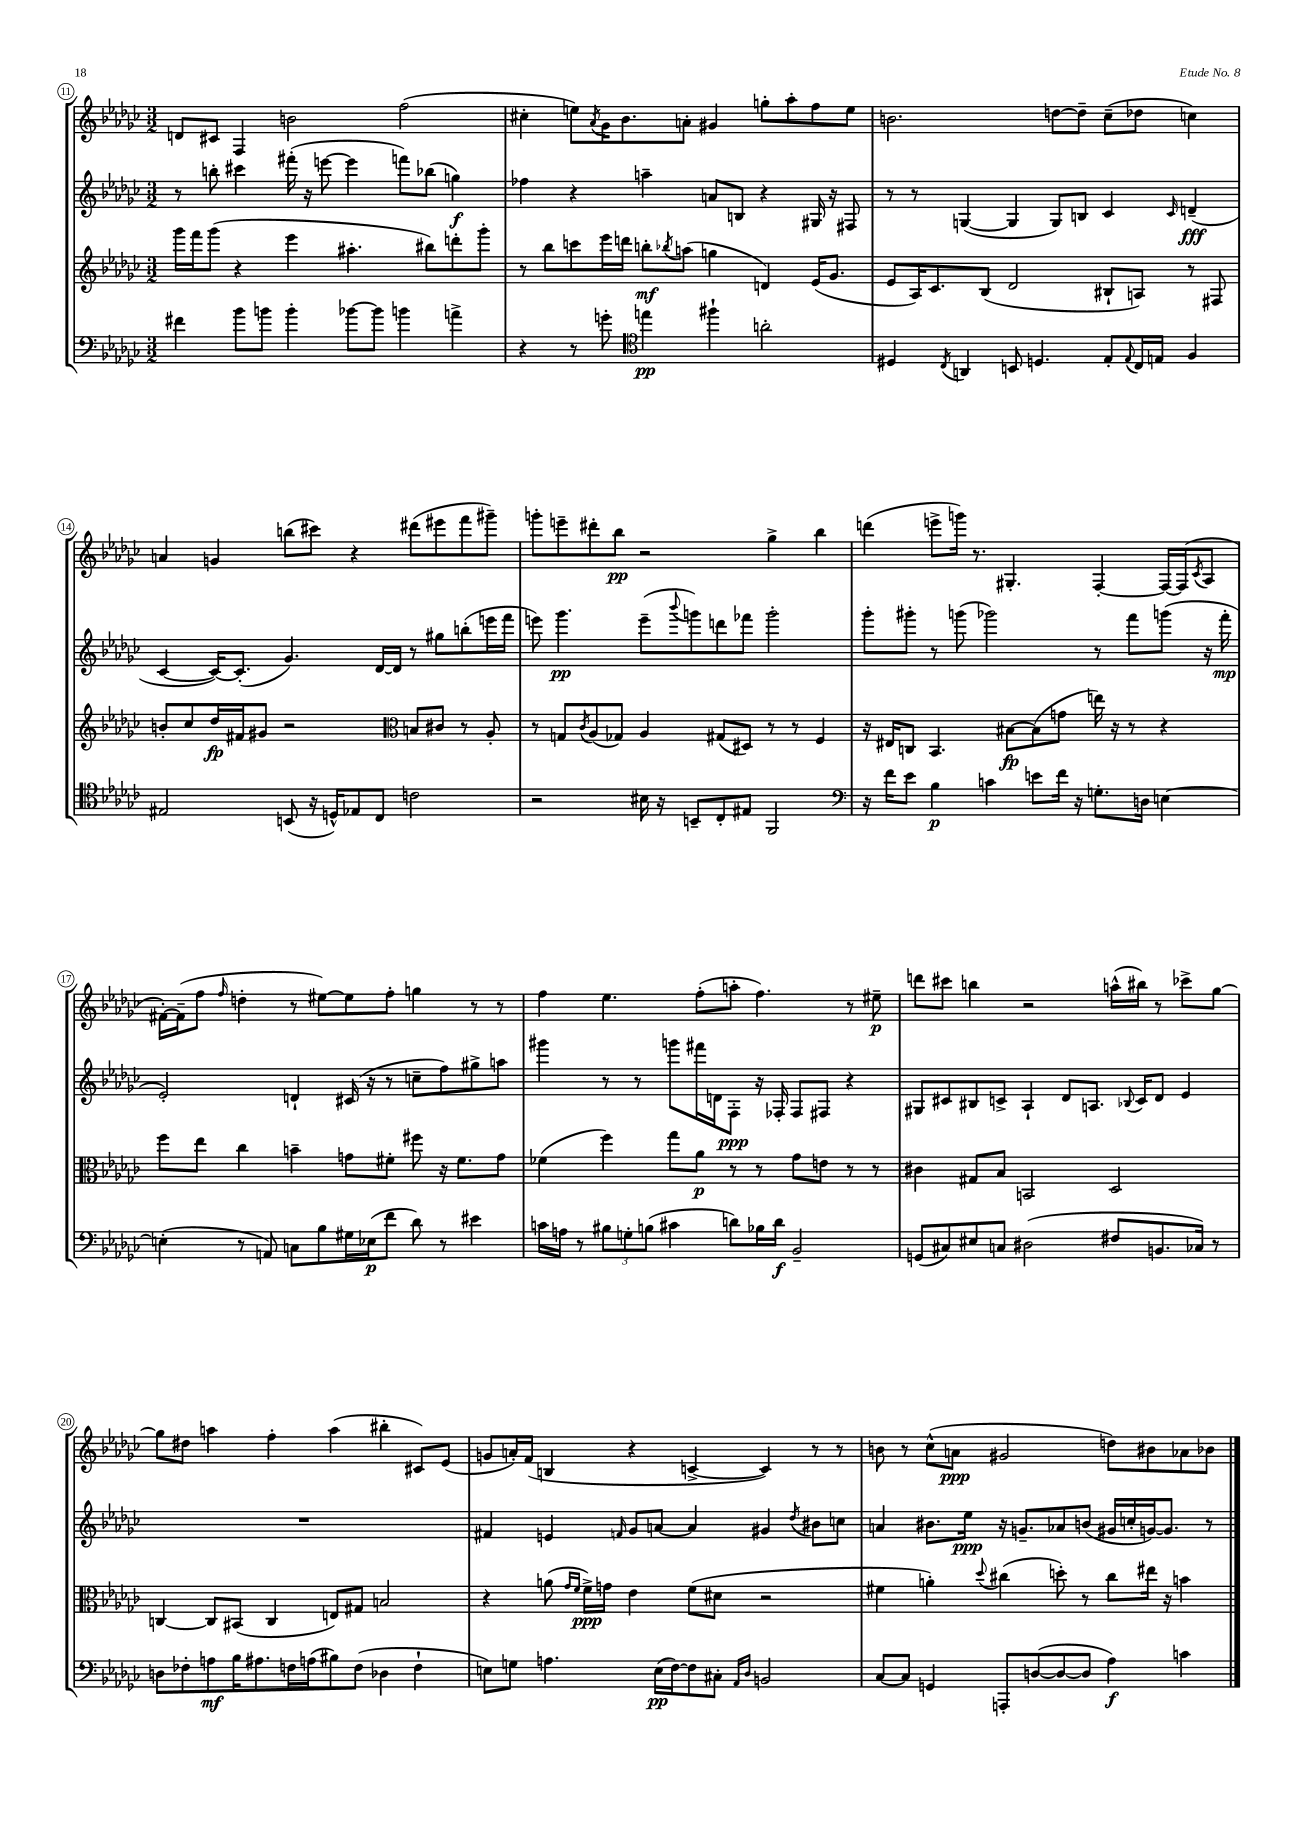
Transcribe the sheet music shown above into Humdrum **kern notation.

**kern	**kern	**kern	**kern
*staff4	*staff3	*staff2	*staff1
*clefF4	*clefG2	*clefG2	*clefG2
*k[b-e-a-d-g-c-]	*k[b-e-a-d-g-c-]	*k[b-e-a-d-g-c-]	*k[b-e-a-d-g-c-]
*M3/2	*M3/2	*M3/2	*M3/2
4f#	16ggg-	8r	8d
.	16fff	.	.
.	(8ggg-	8bb'	8c#
8b-	4r	4ccc#	4F
8b	.	.	.
4b'	4eee-	(16fff#'	2b
.	.	16r	.
.	.	[8eee	.
[8b-	4.aa#'	4eee]	.
8b-]	.	.	.
4b	.	8fff)	(2ff
.	8bb#)	(8bb-	.
4a^	8ddd'	4gg)	.
.	8ggg-'	.	.
=	=	=	=
4r	8r	4ff-	4cc#'
.	8bb-	.	.
8r	8ccc	4r	8ee)
.	.	.	8qa-
8g'	16eee-	.	16g-
.	16ddd	.	8.b-
*clefC4	*	*	*
4ee	8bb'	4aa~	.
.	8qbb-	.	.
.	(8aa	.	8a'
4ff#`	4gg	8a	4g#
.	.	8B	.
2a'	4d)	4r	8gg'
.	.	.	8aa-'
.	(16e-	16G#	8ff
.	8.g-	16r	.
.	.	8F#	8ee
=	=	=	=
4D#	8e-	8r	2.b
.	16A-)	8r	.
.	8.c-	.	.
8qC-	.	.	.
4AA	.	([4G	.
.	(8B-	.	.
8BB	2d-	4G]	.
4.D	.	.	.
.	.	8G)	[8dd
.	.	8B	8dd~]
8E-'	8B#`	4c-	(8cc-~
8qqE-	.	.	.
16C-	8A)	.	8dd-
16E	.	.	.
.	.	16qqc-	.
4F	8r	(4d~	4cc)
.	8F#	.	.
=	=	=	=
2E#	8b'	[4c-	4a
.	8cc-	.	.
.	16dd-	16c-_)	4g
.	16f#	(8.c-']	.
.	8g#	.	.
(8BB	2r	4.g-)	(8bb
16r	.	.	8ccc#)
16D^^)	.	.	.
8E-	.	.	4r
8C-	.	[16d-	.
.	.	16d-]	.
*	*clefC3	*	*
2c	8B	8r	(8ddd#
.	8c#	8gg#	8eee#
.	8r	(8bb'	8fff
.	8A-'	16eee	8ggg#~)
.	.	16fff	.
=	=	=	=
2r	8r	8eee)	8ggg'
.	8G	4.ggg-	8eee~
.	8qc-	.	.
.	(8A-	.	8ddd#'
.	8G-)	.	8bb-
16B#	4A-	(8eee~	2r
16r	.	.	.
.	.	8qqbbb-	.
8BB~	.	8ggg)	.
8C-'	(8G#	8ddd	.
8E#	8D#)	8fff-	.
2FF	8r	2ggg'	4gg-^
.	8r	.	.
.	4F	.	4bb-
=	=	=	=
*clefF4	*	*	*
16r	16r	8ggg-'	(4ddd
16f	16E#	.	.
8e-	8C	8ggg#'	.
4B-	4.BB-	8r	8eee^
.	.	(8ggg	16ggg)
.	.	.	8.r
4c	.	2ggg-)	.
.	[8B#	.	4.G#'
8e	(8B#]	.	.
16f	8g	.	.
16r	.	.	.
8.G'	16ee)	8r	[4F'
.	16r	.	.
.	8r	8fff	.
16D	.	.	.
[4E	4r	(8ggg	16F_
.	.	.	(16F]
.	.	.	8qc-
.	.	16r	8A-
.	.	16fff'	.
=	=	=	=
(4E']	8ff	2e-')	[16f#')
.	.	.	(16f#~]
.	8ee-	.	8ff
.	.	.	16qqff
8r	4cc-	.	4dd'
8AA)	.	.	.
8C	4b~	4d`	8r
8B-	.	.	[8ee#)
16G#	8g	(16c#	8ee#]
(16E-	.	16r	.
8f	8f#'	8r	8ff'
8d-)	8ff#	8cc~	4gg
8r	16r	8ff)	.
.	8.f#	.	.
4e#	.	8gg#^	8r
.	8g	8aa	8r
=	=	=	=
16c	(4f-	4ggg#	4ff
16A	.	.	.
8r	.	.	.
12B#	4ff)	8r	4.ee-
12G'	.	.	.
.	.	8r	.
(12B	.	.	.
4c#	8gg-	8ggg	.
.	8a-	16fff#	(8ff'
.	.	16d	.
8d)	8r	8F'	8aa'
16B-	8r	16r	4.ff)
16d	.	16F-'	.
2BB-~	8g-	8F-	.
.	8e	8F#	.
.	8r	4r	8r
.	8r	.	8ee#~
=	=	=	=
(8GG	4c#	8G#	8ddd
8C#)	.	8c#	8ccc#
8E#	8G#	8B#	4bb
8C	8B-	8c^	.
(2D#	2BB	4A-`	2r
.	.	8d-	.
.	.	8.A	.
8F#	2D-	.	(16aa^^
.	.	8qqB-	.
.	.	16c	16bb#)
8.BB	.	8d-	8r
.	.	4e-	8ccc-^
16C-)	.	.	.
8r	.	.	[8gg-
=	=	=	=
8D	[4C	1.r	8gg-]
8F-'	.	.	8dd#
8A	8C]	.	4aa
16B-	(8BB#	.	.
8.A#	.	.	.
.	4C	.	4ff'
16F	.	.	.
(16A	.	.	.
8B#)	8E)	.	(4aa
(8F	8G#	.	.
4D-	2B	.	4bb#'
4F`	.	.	8c#)
.	.	.	(8e-
=	=	=	=
8E)	4r	4f#	8g
8G	.	.	16a')
.	.	.	(16f
4.A	(8a	4e	4B
.	16qqg-	.	.
.	16qqf	.	.
.	16f^)	.	.
.	16g	.	.
.	.	16qqf	.
.	4e-	8g-	4r
(16E	.	[8a	.
[16F)	.	.	.
8F]	(8f	4a]	[4c^
8C#'	8d#	.	.
16qqAA-	.	.	.
16qqD-	.	.	.
2BB	2r	4g#	4c])
.	.	8qdd-	.
.	.	8b#	8r
.	.	8cc	8r
=	=	=	=
[8C-	4f#	4a	8b
8C-]	.	.	8r
4GG	4a')	8.b#	(8cc-^^
.	.	.	8a
.	.	16ee-	.
.	8qqdd-	.	.
8AAA'	(4cc#	16r	2g#
.	.	8.g~	.
([8D	.	.	.
8D_	8dd')	8a-	.
8D]	8r	(8b	.
4A-)	8cc#	16g#	8dd)
.	.	16cc'	.
.	16ee#	[16g)	8b#
.	16r	8.g]	.
4c	4b	.	8a-
.	.	8r	8b-
==	==	==	==
*-	*-	*-	*-
